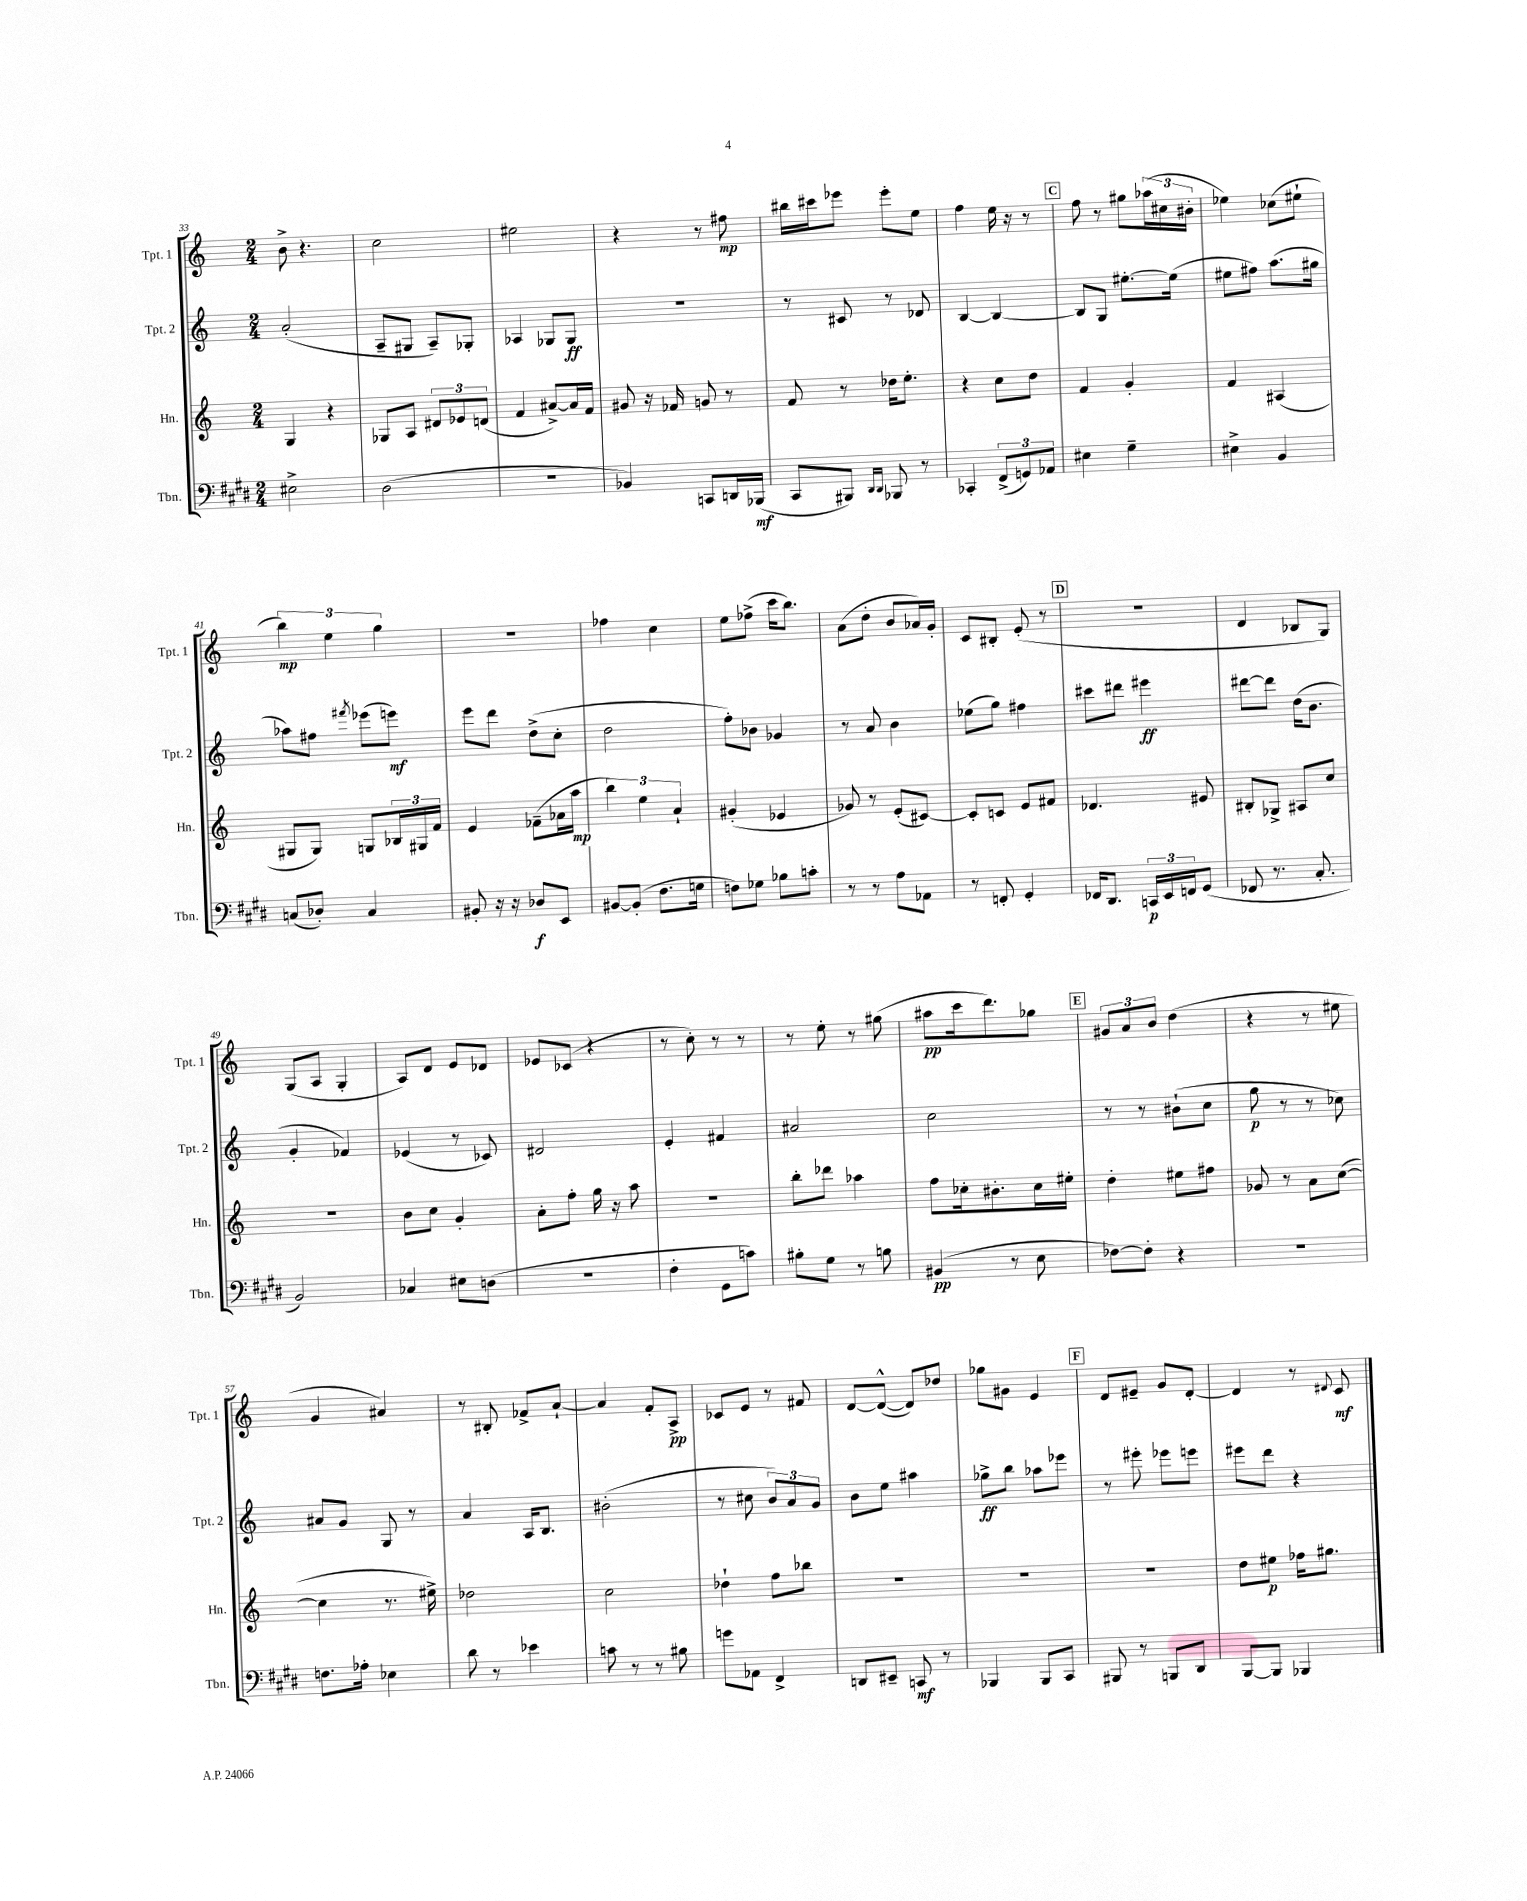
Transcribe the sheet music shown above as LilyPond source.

<<
\new StaffGroup <<
\new Staff = "s0" \with { instrumentName = "Tpt. 1" shortInstrumentName = "Tpt. 1" } {
    \clef treble \key c \major \numericTimeSignature \time 2/4
    b'8-> r4. |
    c''2 |
    eis''2 |
    r4 r8 fis''8\mp |
    bis''16 cis'''16 ees'''8 ees'''8-. e''8 |
    f''4 e''16 r16 r8 |
    \mark \markup { \box "C" } f''8 r8 gis''8 \tuplet 3/2 { aes''16( cis''16 bis'16-. } |
    ees''4) ces''8( eis''8-! |
    \tuplet 3/2 { b''4\mp) e''4 g''4 } |
    r2 |
    fes''4 c''4 |
    e''8 fes''8->( c'''16 b''8.) |
    a'8( d''8-. b'8 aes'16) g'16-. |
    c'8 bis8-. e'8-.( r8 |
    \mark \markup { \box "D" } R2 |
    d'4 bes8 g8) |
    g8( a8 g4-. |
    a8) d'8 e'8 des'8 |
    ees'8 ces'8( r4 |
    r8 c''8-.) r8 r8 |
    r8 e''8-. r8 gis''8( |
    ais''8\pp c'''16 d'''8.) ges''8 |
    \mark \markup { \box "E" } \tuplet 3/2 { gis'8 a'8 b'8 } d''4( |
    r4 r8 eis''8 |
    g'4 ais'4) |
    r8 bis8-. fes'8-> a'8~-! |
    a'4 f'8-. a8->\pp |
    ces'8 e'8 r8 fis'8 |
    d'8~ d'8~-^( d'8) des''8 |
    ges''8 gis'8 e'4 |
    \mark \markup { \box "F" } d'8 eis'8-- g'8 d'8~-. |
    d'4 r8 \appoggiatura { dis'8 } c'8\mf \bar "|." |
}
\new Staff = "s1" \with { instrumentName = "Tpt. 2" shortInstrumentName = "Tpt. 2" } {
    \clef treble \key c \major \numericTimeSignature \time 2/4
    a'2-.( |
    a8-- gis8 a8--) ges8-. |
    aes4 ges8 ges8\ff |
    R2 |
    r8 cis'8 r8 des'8 |
    b4~ b4~ |
    \mark \markup { \box "C" } b8 g8 eis''8.~-. eis''16( |
    eis''8 fis''8) a''8.( gis''16 |
    aes''8) fis''8 \acciaccatura { fis'''8 } ees'''8( e'''8\mf) |
    e'''8 d'''8 d''8->( c''8-. |
    d''2 |
    f''8-.) bes'8 ges'4 |
    r8 a'8 b'4 |
    ees''8( g''8) fis''4 |
    \mark \markup { \box "D" } cis'''8 dis'''8 eis'''4\ff |
    dis'''8~ dis'''8 d''16( b'8. |
    g'4-. fes'4) |
    ees'4( r8 ces'8) |
    dis'2 |
    e'4-. fis'4 |
    ais'2 |
    c''2 |
    \mark \markup { \box "E" } r8 r8 bis'8-!( c''8 |
    g''8\p r8 r8 ces''8) |
    ais'8 g'8 g8 r8 |
    a'4 a16 b8. |
    bis'2-.( |
    r8 cis''8 \tuplet 3/2 { b'8) a'8 g'8 } |
    b'8 e''8 ais''4 |
    ges''8->\ff b''8 aes''8 ees'''8 |
    \mark \markup { \box "F" } r8 eis'''8-. ees'''8 e'''8 |
    eis'''8 d'''8 r4 \bar "|." |
}
\new Staff = "s2" \with { instrumentName = "Hn." shortInstrumentName = "Hn." } {
    \clef treble \key c \major \numericTimeSignature \time 2/4
    g4 r4 |
    ges8 a8 \tuplet 3/2 { dis'8 ees'8 d'8( } |
    f'4 ais'8~->) ais'16 f'16 |
    gis'8 r16 fes'16 g'8 r8 |
    f'8 r8 des''16 e''8.-. |
    r4 c''8 d''8 |
    \mark \markup { \box "C" } f'4 g'4-. |
    f'4 ais4( |
    gis8 gis8) g8 \tuplet 3/2 { bes16 gis16 f'16 } |
    e'4 fes'8--( aes'16 a''16\mp |
    \tuplet 3/2 { b''4) e''4 a'4-! } |
    gis'4-.( ees'4 |
    ges'8) r8 e'8-.( cis'8~) |
    cis'8-. c'8 e'8 fis'8 |
    \mark \markup { \box "D" } des'4. eis'8 |
    bis8-. ges8-> ais8 c''8 |
    R2 |
    b'8 c''8 g'4-. |
    a'8-. f''8-. g''16 r16 a''8 |
    r2 |
    b''8-. des'''8 aes''4 |
    f''8 ces''16-. bis'8.-. ces''16 eis''16-. |
    \mark \markup { \box "E" } d''4-. eis''8 fis''8 |
    ges'8 r8 a'8 c''8~( |
    c''4 r8. eis''16->) |
    des''2 |
    c''2 |
    des''4-! f''8 bes''8 |
    R2 |
    R2 |
    \mark \markup { \box "F" } R2 |
    d''8 eis''8\p fes''16 gis''8. \bar "|." |
}
\new Staff = "s3" \with { instrumentName = "Tbn." shortInstrumentName = "Tbn." } {
    \clef bass \key e \major \numericTimeSignature \time 2/4
    eis2-> |
    dis2( |
    R2 |
    bes,4) c,8 d,16 bes,,16\mf( |
    cis,8 bis,,8) \grace { dis,16 dis,16 } bes,,8 r8 |
    ces,4-. \tuplet 3/2 { fis,8->( g,8) aes,8 } |
    \mark \markup { \box "C" } eis4 gis4-- |
    eis4-> b,4 |
    c8( des8-.) c4 |
    bis,8-. r16 r16 des8\f e,8 |
    bis,8~ bis,8-.( fis8. g16 |
    f8) ges8 bes8 c'8-. |
    r8 r8 a8 aes,8 |
    r8 f,8-. gis,4-. |
    \mark \markup { \box "D" } fes,16 dis,8. \tuplet 3/2 { c,16\p e,16 f,16 } gis,8( |
    fes,8 r8. cis8.-. |
    b,2) |
    ces4 eis8 d8( |
    r2 |
    fis4-. gis,8 c'8) |
    bis8-. gis8 r8 b8 |
    bis,4\pp( r8 e8 |
    \mark \markup { \box "E" } fes8~) fes8-. r4 |
    r2 |
    f8. aes16-. ees4 |
    dis'8 r8 ees'4 |
    c'8 r8 r8 bis8 |
    g'8 aes,8 fis,4-> |
    d,8 eis,8-- c,8\mf r8 |
    bes,,4 bes,,8 cis,8 |
    \mark \markup { \box "F" } bis,,8 r8 b,,8 dis,8 |
    b,,8~ b,,8 bes,,4 \bar "|." |
}
>>
>>
\layout { \context { \Score currentBarNumber = #33 } }
